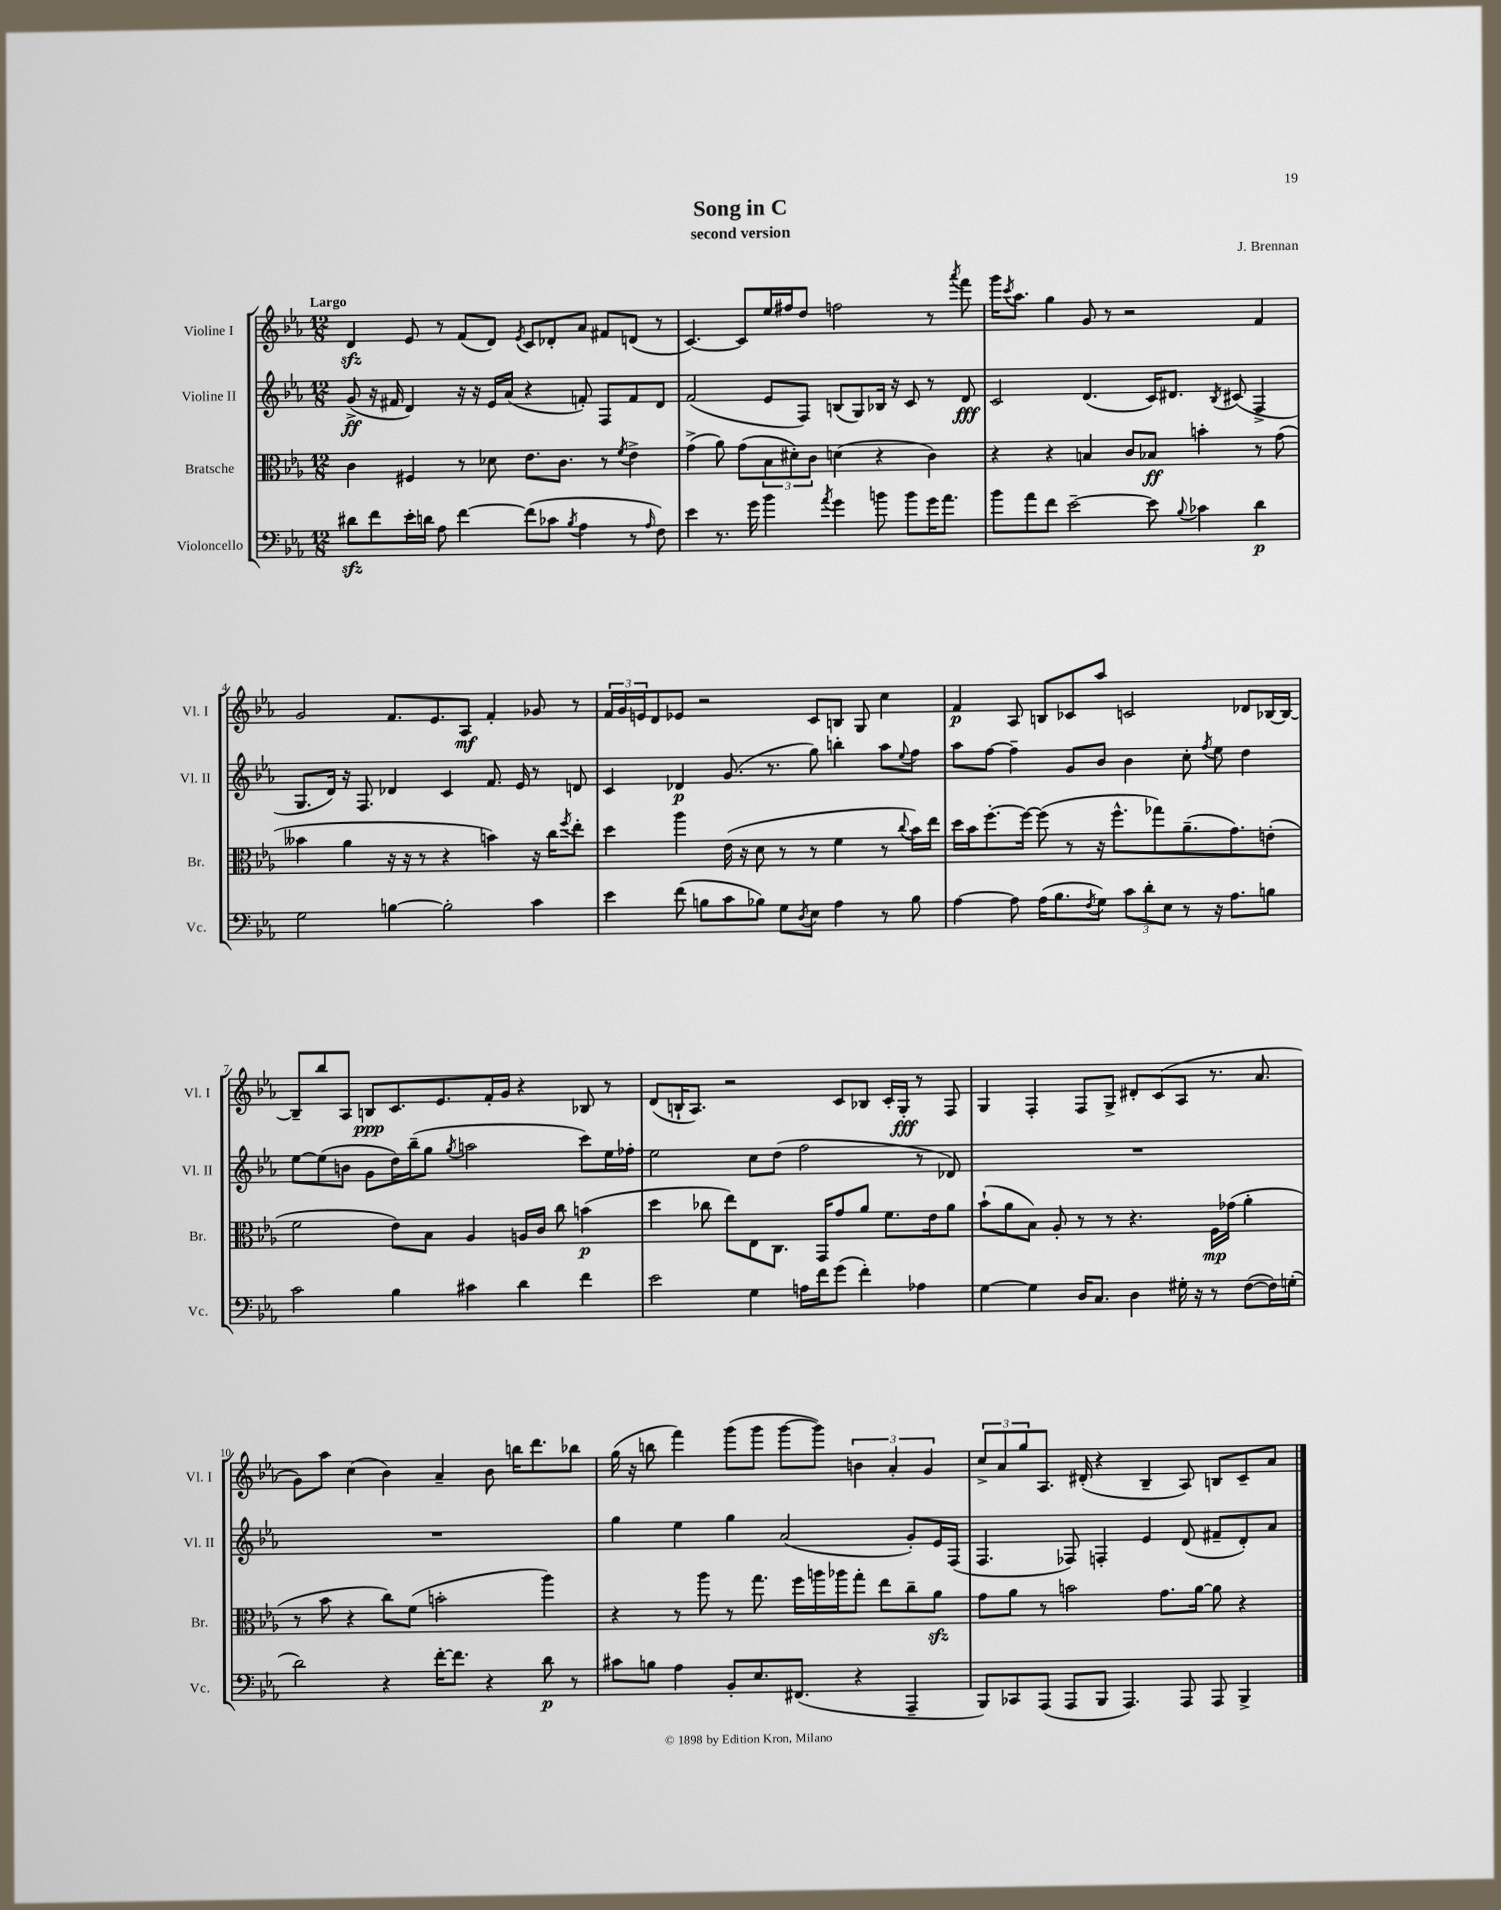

**kern	**dynam	**kern	**dynam	**kern	**dynam	**kern	**dynam
*part4	*part4	*part3	*part3	*part2	*part2	*part1	*part1
*staff4	*staff4	*staff3	*staff3	*staff2	*staff2	*staff1	*staff1
*I"Violoncello	*	*I"Bratsche	*	*I"Violine II	*	*I"Violine I	*
*I'Vc.	*	*I'Br.	*	*I'Vl. II	*	*I'Vl. I	*
*clefF4	*	*clefC3	*	*clefG2	*	*clefG2	*
*k[b-e-a-]	*	*k[b-e-a-]	*	*k[b-e-a-]	*	*k[b-e-a-]	*
*M12/8	*	*M12/8	*	*M12/8	*	*M12/8	*
=1	=1	=1	=1	=1	=1	=1	=1
!	!	!	!	!	!	!LO:TX:a:B:t=Largo	!
8d#Xzz\L	.	4c\	.	(8g^/	ff	4dzz/	.
8f\	.	.	.	16r	.	.	.
.	.	.	.	16f#X/	.	.	.
16e-'\L	.	4F#X/	.	4d/)	.	8e-/	.
16dn\JJ	.	.	.	.	.	.	.
8A-\	.	.	.	.	.	8r	.
[4f\	.	8r	.	16r	.	(8f/L	.
.	.	.	.	16r	.	.	.
.	.	8d-X\	.	16e-/LL	.	8d/J)	.
.	.	.	.	(16a-/JJ	.	.	.
.	.	.	.	.	.	8qe-/	.
(8f\L]	.	8.e-\L	.	4r	.	8c/L	.
8c-X\J	.	.	.	.	.	8d-X'/	.
.	.	8.c\J	.	.	.	.	.
8qB-/	.	.	.	.	.	.	.
4A-\	.	.	.	8fn'/)	.	8a-/J	.
.	.	8r	.	8F/L	.	8f#X/L	.
.	.	8qf/	.	.	.	.	.
8r	.	4e-^\	.	8f/	.	(8dn/J	.
16qqA-/	.	.	.	.	.	.	.
8F\)	.	.	.	8d/J	.	8r	.
=2	=2	=2	=2	=2	=2	=2	=2
4e-\	.	(4g^\	.	(2f/	.	[4.c/)	.
8.r	.	8a-\)	.	.	.	.	.
.	.	(8g\L	.	.	.	8c/L]	.
16g\	.	.	.	.	.	.	.
4b-\	.	12B-\	.	8e-/L	.	16ee-/L	.
.	.	.	.	.	.	16ff#X/J	.
.	.	12d#X'\)	.	.	.	.	.
.	.	.	.	8F/J)	.	8dd/J	.
.	.	12c\J	.	.	.	.	.
8qa-/	.	.	.	.	.	.	.
4g\	.	(4dn\	.	(8Bn/L	.	2ffn\	.
.	.	.	.	8G/)	.	.	.
8bn\	.	4r	.	16B-X/Jk	.	.	.
.	.	.	.	16r	.	.	.
8b\L	.	.	.	8c/	.	.	.
16g\K	.	4c\)	.	8r	.	8r	.
8.a-\J	.	.	.	.	.	.	.
.	.	.	.	.	.	8qaaa-/	.
.	.	.	.	8d/	fff	8fff\	.
=3	=3	=3	=3	=3	=3	=3	=3
8b-\L	.	4r	.	2c/	.	16ggg\KL	.
.	.	.	.	.	.	8qccc/	.
.	.	.	.	.	.	8.aa-\J	.
8a-\	.	.	.	.	.	.	.
8f\J	.	4r	.	.	.	4gg\	.
[2e-~\	.	.	.	.	.	.	.
.	.	4Bn/	.	(4.d/	.	8g/	.
.	.	.	.	.	.	8r	.
.	.	8c/L	.	.	.	2r	.
8e-\]	.	8B-X/J	ff	16c/KL)	.	.	.
.	.	.	.	8.d#X/J	.	.	.
8qqB-/	.	.	.	.	.	.	.
4c-X\	.	4bn'\	.	.	.	.	.
.	.	.	.	8qB-/	.	.	.
.	.	.	.	(8c#X/	.	.	.
4d\	p	8r	.	4F^/	.	4f/	.
.	.	(8g\	.	.	.	.	.
!!LO:LB:g=z
=4	=4	=4	=4	=4	=4	=4	=4
2G\	.	4b--X\	.	8.G/L	.	2g/	.
.	.	.	.	16d/Jk)	.	.	.
.	.	4a-\	.	16r	.	.	.
.	.	.	.	8.F/	.	.	.
[4Bn\	.	16r	.	4d-X/	.	8.f/L	.
.	.	16r	.	.	.	.	.
.	.	8r	.	.	.	.	.
.	.	.	.	.	.	8.e-/	.
2B'\]	.	4r	.	4c/	.	.	.
.	.	.	.	.	.	8A-/J	mf
.	.	4bn\)	.	8.f/	.	4f'/	.
.	.	.	.	16e-/	.	.	.
4c\	.	16r	.	8r	.	8g-X/	.
.	.	16cc\KL	.	.	.	.	.
.	.	8qff/	.	.	.	.	.
.	.	8ee-'\J	.	8dn/	.	8r	.
=5	=5	=5	=5	=5	=5	=5	=5
4e-\	.	4dd\	.	4c/	.	24f/LL	.
.	.	.	.	.	.	24g/	.
.	.	.	.	.	.	24en/J	.
.	.	.	.	.	.	8d/	.
(8f\	.	4aa-\	.	4d-X/	p	8e-X/J	.
8Bn\L	.	.	.	.	.	2r	.
8c\	.	(16e-\	.	(8.g/	.	.	.
.	.	16r	.	.	.	.	.
8B-X\J)	.	8d\	.	.	.	.	.
.	.	.	.	8.r	.	.	.
8G\L	.	8r	.	.	.	.	.
8qD/	.	.	.	.	.	.	.
8E-\J	.	8r	.	8gg\)	.	8c/L	.
4A-\	.	4f\	.	4bbn'\	.	8Bn/J	.
.	.	.	.	.	.	8G/	.
8r	.	8r	.	8aa-\L	.	4cc\	.
.	.	8qqcc/	.	8qqee-/	.	.	.
8B-\	.	16b-\LL)	.	8ff\J	.	.	.
.	.	16ee-\JJ	.	.	.	.	.
=6	=6	=6	=6	=6	=6	=6	=6
[4A-\	.	16dd\LL	.	8aa-\L	.	4f/	p
.	.	16b-\J	.	.	.	.	.
.	.	[8.ff'\	.	[8ff\J	.	.	.
8A-\]	.	.	.	4ff~\]	.	8A-/	.
.	.	16ff\Jk_	.	.	.	.	.
(16A-\KL	.	(8ff\]	.	.	.	8Bn/L	.
8.B-\	.	.	.	.	.	.	.
.	.	8r	.	8g/L	.	8c-X/	.
8qF/	.	.	.	.	.	.	.
8G\J)	.	16r	.	8b-/J	.	8aa-/J	.
.	.	8.ff^^\L	.	.	.	.	.
12c\L	.	.	.	4b-\	.	2cn/	.
12d'\	.	.	.	.	.	.	.
.	.	8gg-X\)	.	.	.	.	.
12E-\J	.	.	.	.	.	.	.
8r	.	(8.a-~\	.	8cc'\	.	.	.
.	.	.	.	8qff/	.	.	.
16r	.	.	.	8ee-\	.	.	.
8.A-\L	.	8.g\)	.	.	.	.	.
.	.	.	.	4dd\	.	8d-X/L	.
8Bn\J	.	(8en'\J	.	.	.	[16B-X/L	.
.	.	.	.	.	.	16B-/JJ_	.
!!LO:LB:g=z
=7	=7	=7	=7	=7	=7	=7	=7
2c\	.	2f\	.	[8ee-\L	.	8B-~/L]	.
.	.	.	.	(8ee-\]	.	8bb-/	.
.	.	.	.	8bn\J	.	8A-/J	.
.	.	.	.	8g\L	.	8Bn/L	ppp
4B-\	.	8e-\L)	.	16dd\L)	.	8.c/	.
.	.	.	.	(16bb-~\J	.	.	.
.	.	8B-\J	.	8gg\J	.	.	.
.	.	.	.	.	.	8.e-/	.
.	.	.	.	8qgg/	.	.	.
4c#X\	.	4A-/	.	2aan\	.	.	.
.	.	.	.	.	.	16f'/L	.
.	.	.	.	.	.	16g/JJ	.
4d\	.	16An/LL	.	.	.	4r	.
.	.	16c/JJ	.	.	.	.	.
.	.	8cc\	.	.	.	.	.
4f\	.	(4bn\	p	8ccc\L)	.	8B-X/	.
.	.	.	.	16ee-\L	.	8r	.
.	.	.	.	16ff-X'\JJ	.	.	.
=8	=8	=8	=8	=8	=8	=8	=8
2e-\	.	4dd\	.	2ee-\	.	(8d/L	.
.	.	.	.	.	.	16Bn`/K	.
.	.	.	.	.	.	8.A-/J)	.
.	.	8cc-X\	.	.	.	.	.
.	.	8ee-\L)	.	.	.	2r	.
4G\	.	8E-\	.	8cc\L	.	.	.
.	.	8.C\J	.	(8dd\J	.	.	.
16An\LL	.	.	.	2ff\	.	.	.
16f\J	.	16GG/KL	.	.	.	.	.
(8g\J	.	8g/	.	.	.	8c/L	.
4f'\)	.	8a-/J	.	.	.	8B-X/J	.
.	.	8.f\L	.	.	.	16c'/LL	.
.	.	.	.	.	.	16G'/JJ	fff
4A-X\	.	.	.	8r	.	8r	.
.	.	16e-\k	.	.	.	.	.
.	.	8a-\J	.	8d-X/)	.	8F/	.
=9	=9	=9	=9	=9	=9	=9	=9
[4G\	.	(8b-`\L	.	1.r	.	4G/	.
.	.	8a-\	.	.	.	.	.
4G\]	.	8B-\J)	.	.	.	4F'/	.
.	.	8A-'/	.	.	.	.	.
16D/KL	.	8r	.	.	.	8F/L	.
8.C/J	.	.	.	.	.	.	.
.	.	8r	.	.	.	8G^/J	.
4D\	.	4.r	.	.	.	8d#X'/L	.
.	.	.	.	.	.	(8c/	.
16G#X'\	.	.	.	.	.	8A-/J	.
16r	.	.	.	.	.	.	.
8r	.	16F\LL	mp	.	.	8.r	.
.	.	(16g-X\JJ	.	.	.	.	.
([8F\L	.	4a-'\	.	.	.	.	.
.	.	.	.	.	.	8.a-/	.
16F\L])	.	.	.	.	.	.	.
(16Gn'\JJ	.	.	.	.	.	.	.
!!LO:LB:g=z
=10	=10	=10	=10	=10	=10	=10	=10
2d\)	.	8r	.	1.r	.	8g\L)	.
.	.	8b-\	.	.	.	8aa-\J	.
.	.	4r	.	.	.	(4cc\	.
4r	.	8cc\L)	.	.	.	4b-\)	.
.	.	(8f\J	.	.	.	.	.
[16f'\KL	.	2bn'\	.	.	.	4a-~/	.
8.f\J]	.	.	.	.	.	.	.
4r	.	.	.	.	.	8b-\	.
.	.	.	.	.	.	16bbn\KL	.
.	.	.	.	.	.	8.ddd\	.
8d\	p	4aa-\)	.	.	.	.	.
8r	.	.	.	.	.	8bb-X\J	.
=11	=11	=11	=11	=11	=11	=11	=11
8c#X\L	.	4r	.	4gg\	.	(16gg\	.
.	.	.	.	.	.	16r	.
8Bn\J	.	.	.	.	.	8bbn\	.
4A-\	.	8r	.	4ee-\	.	4fff\)	.
.	.	8aa-\	.	.	.	.	.
8BB-'/L	.	8r	.	4gg\	.	(8ggg\L	.
8.E-/	.	8.gg\	.	.	.	8ggg\J	.
.	.	.	.	(2a-/	.	[8ggg\L	.
(8.FF#X/J	.	16ff\LL	.	.	.	.	.
.	.	16aan\	.	.	.	8ggg\J])	.
.	.	16aa-X\J	.	.	.	.	.
4r	.	8gg'\J	.	.	.	6bn\	.
.	.	8ee-\L	.	.	.	.	.
.	.	.	.	.	.	6a-'/	.
4AAA-~/	.	8cc~\	.	8g'/L)	.	.	.
.	.	.	.	.	.	6g/	.
.	.	8a-zz\J	.	16e-/L	.	.	.
.	.	.	.	(16F/JJ	.	.	.
=12	=12	=12	=12	=12	=12	=12	=12
8BBB-/L)	.	8g\L	.	4.F/	.	12cc^/L	.
.	.	.	.	.	.	12a-/	.
8CC-X/	.	8a-\J	.	.	.	.	.
.	.	.	.	.	.	12gg/	.
(8AAA-/J	.	8r	.	.	.	8.A-/J	.
8AAA-/L	.	2bn\	.	8F-X/)	.	.	.
.	.	.	.	.	.	(16d#X'/	.
8BBB-/J	.	.	.	4Fn'/	.	4r	.
4.AAA-/)	.	.	.	.	.	.	.
.	.	.	.	4e-/	.	4B-~/	.
.	.	8.g\L	.	.	.	.	.
8AAA-/	.	.	.	(8d/	.	8A-/)	.
.	.	[16a-\Jk	.	.	.	.	.
8AAA-/	.	8a-\]	.	8f#X~/L	.	8Bn/L	.
4BBB-^/	.	4r	.	8d'/)	.	8c~/	.
.	.	.	.	8a-/J	.	8a-/J	.
==	==	==	==	==	==	==	==
*-	*-	*-	*-	*-	*-	*-	*-
